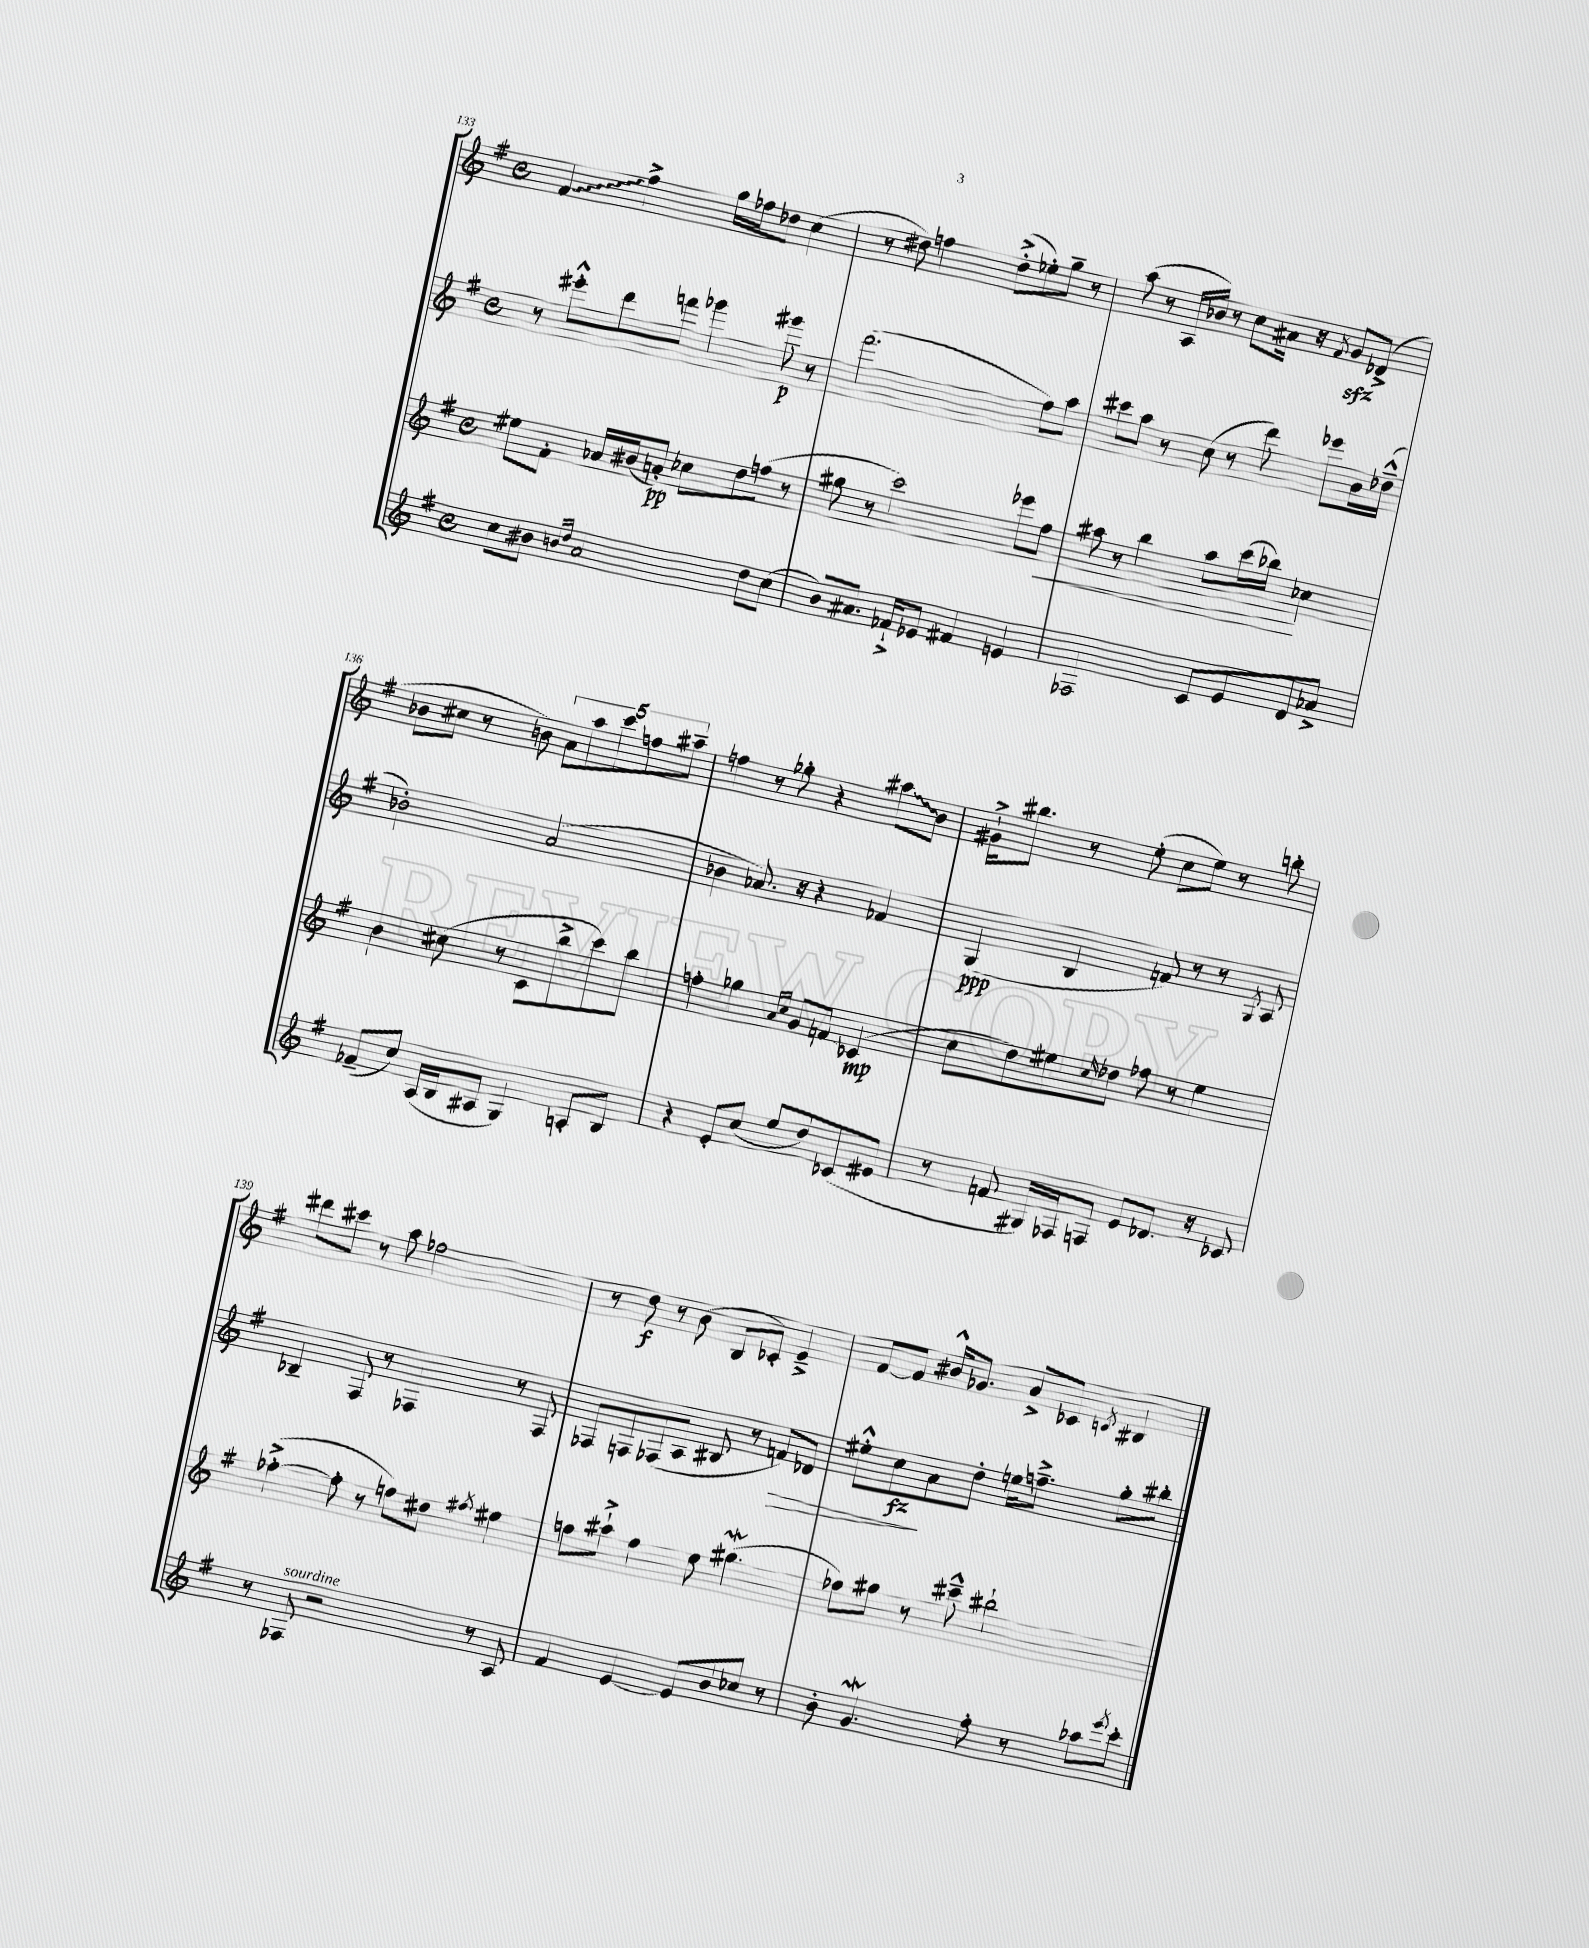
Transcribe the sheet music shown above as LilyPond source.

<<
\new StaffGroup <<
\new Staff = "s0" {
    \clef treble \key g \major \defaultTimeSignature \time 4/4
    \once \override Glissando.style = #'zigzag fis'4\glissando fis''4-> g''16 fes''16 des''8 c''4( |
    r8 dis''8) f''4 dis''8-.->( ees''8-.) g''8-- r8 |
    a''8( r8 a16 bes'16) r8 c''8 ais'16 r16 \acciaccatura { fis'8 } g'8\sfz des'8->( |
    bes'8 cis''8 r8 b'8) \tuplet 5/4 { a'8 a''8 c'''8 f''8 ais''8-- } |
    f''4 r8 ges''8-. r4 \once \override Glissando.style = #'zigzag ais''8\glissando b'8 |
    gis'16-!-> bis''8. r8 e''8-.( c''8 e''8) r8 b''8-. |
    dis'''8 cis'''8 r8 a''8 fes''2 |
    r8 d''8\f r8 b'8( b8 ces'8-.) e'4---> |
    fis'8~ fis'8 bis'16-^ ges'8. a'8-> ces'8 \acciaccatura { c'8 } bis4 \bar "|." |
}
\new Staff = "s1" {
    \clef treble \key g \major \defaultTimeSignature \time 4/4
    r8 eis'''8-.-^ d'''8 f'''8 ges'''4 gis'''8\p r8 |
    fis'''2.( fis''8) a''8 |
    cis'''8 a''8 r8 c''8( r8 d'''8) ees'''8 b'16 des''16---^( |
    bes'2-.) a'2( |
    bes'4 aes'8.) r16 r4 fes'4 |
    g4\ppp( b4 f'8) r8 r8 \acciaccatura { g8 } a8 |
    bes4-- fis8 r8 fes4 r8 fes8 |
    fes8 f8 fes8( a8 bis8 r8 f'8\>) des'8 |
    eis''8-.-^ c''8\fz\! a'8 d''8-. e''16 f''8.---> g''8-. bis''8-. \bar "|." |
}
\new Staff = "s2" {
    \clef treble \key g \major \defaultTimeSignature \time 4/4
    eis''8 fis'8-. aes'16 bis'16( a'8-.\pp) ces''8 d''8 f''8( r8 |
    gis''8 r8 c'''2) ees'''8 fis''8\< |
    ais''8 r8 b''4 ais''8 c'''16( bes''16\!) ces''4 |
    b'4 cis''8( r8 c'8 b''8-> c'''8) b''8 |
    f''4-. ges''4 \grace { a'16 c''16 } g'8 f'8\glissando ces'4\mp( |
    c''8 d''8) eis''8 \grace { c''16 } des''8 fes''8 r8 eis''4 |
    fes''4~-.->( fes''8-. r8 f''8) dis''8 \acciaccatura { fis''8 } eis''4 |
    f''8 ais''8-!-> f''4 e''8 gis''4.\mordent( |
    fes''8) gis''8 r8 cis'''8---^ bis''2-! \bar "|." |
}
\new Staff = "s3" {
    \clef treble \key g \major \defaultTimeSignature \time 4/4
    c''8 bis'8 \grace { b'16 d''16 } a'2 d''8 c''8( |
    b'8) ais'8. fes'16-!-> ees'8 fis'4 e'4 |
    fes2 c'8 e'8 d'8 aes'8-> |
    fes'8--( c''8) a16( b16 ais8 g4) a8-. b8 |
    r4 e'8-. c''8( e''8 d''8) ces'8( eis'8 |
    r8 f'8 gis16) fes16 f8 e'8 des'8. r16 ces'8 |
    r8 fes8^\markup { \italic "sourdine" } r2 r8 a8 |
    fis'4 e'4~ e'8 b'8 ces''8 r8 |
    b'8-. g'4.\mordent fis''8-. r8 aes''8 \acciaccatura { e'''8 } c'''8-. \bar "|." |
}
>>
>>
\layout { \context { \Score currentBarNumber = #133 } }
